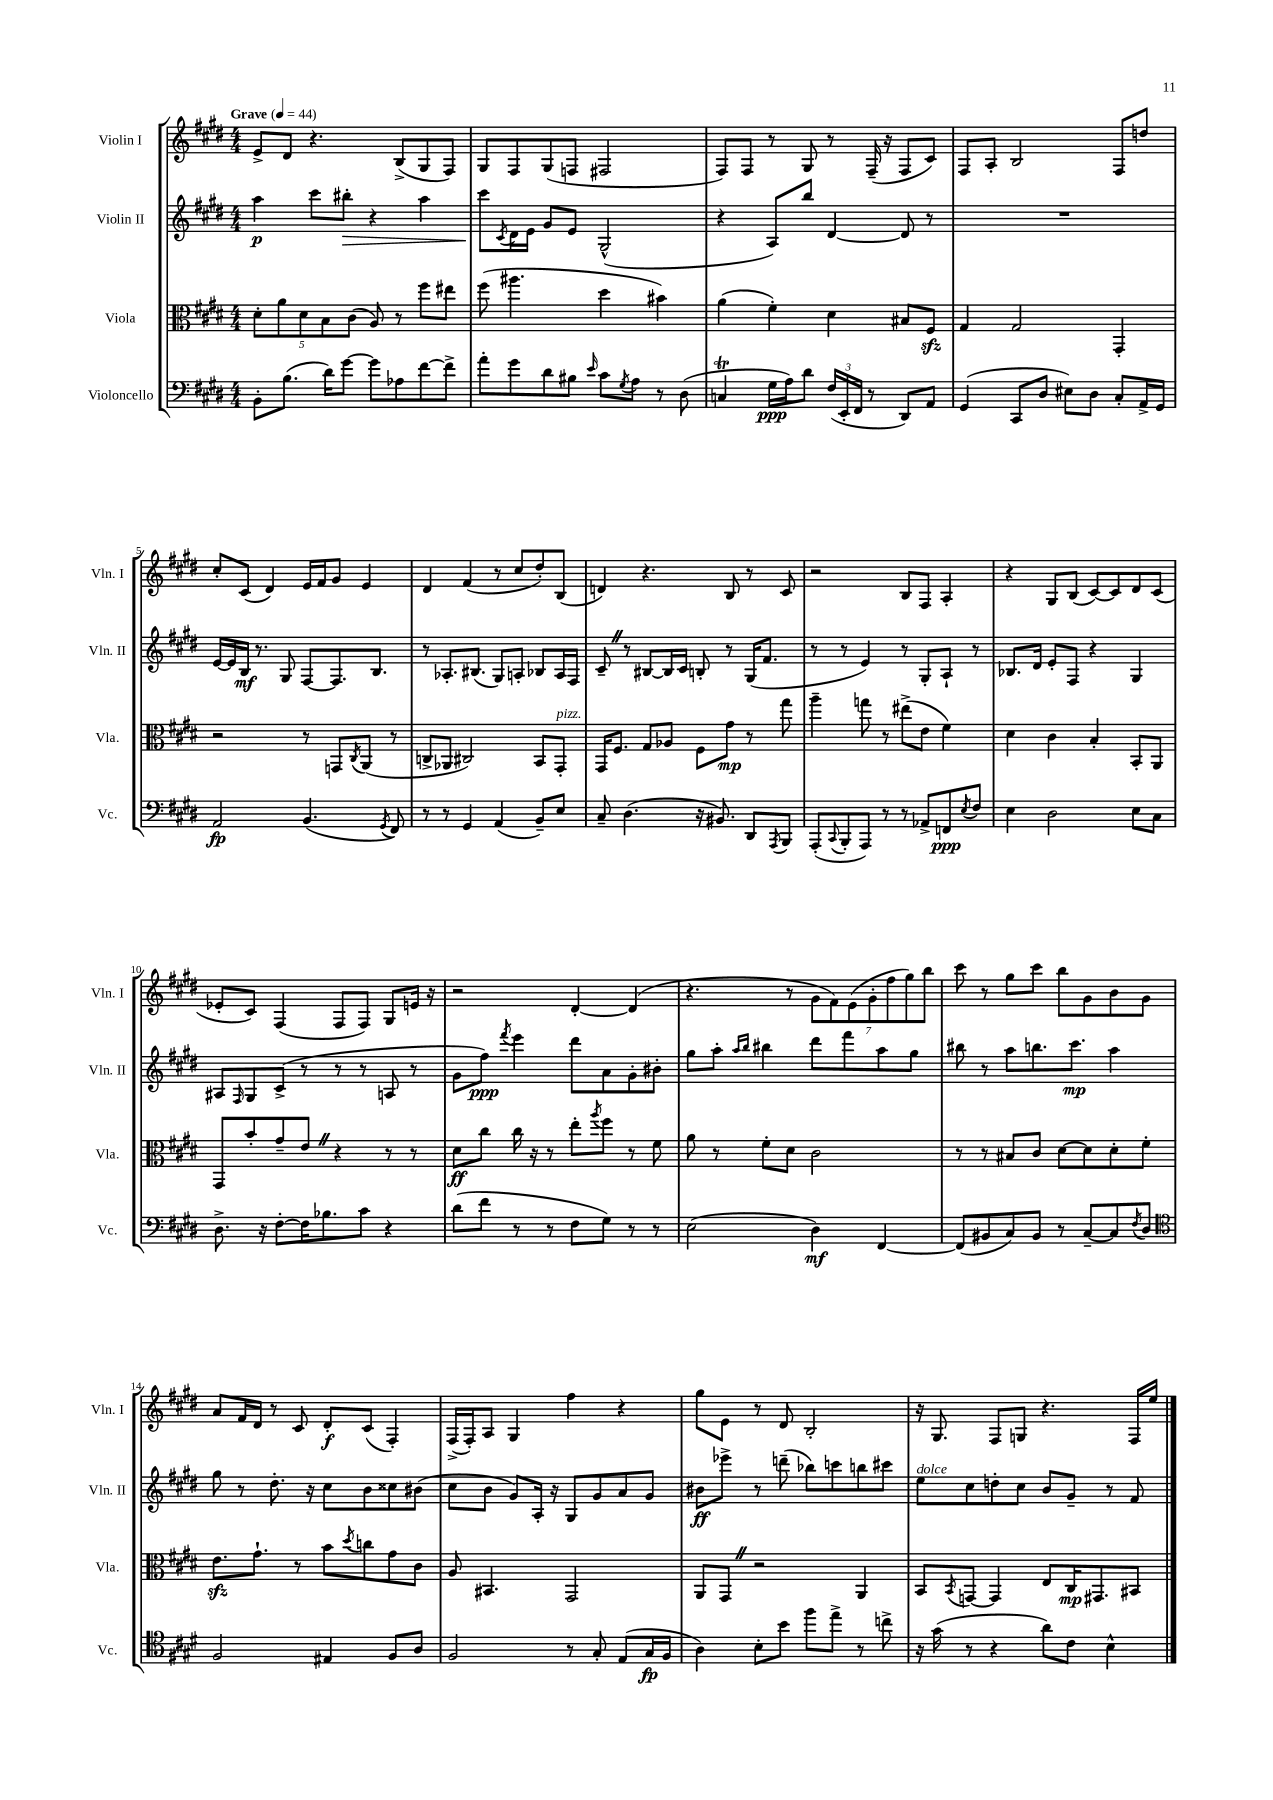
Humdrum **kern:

**kern	**dynam	**kern	**dynam	**kern	**dynam	**kern	**dynam
*part4	*part4	*part3	*part3	*part2	*part2	*part1	*part1
*staff4	*staff4	*staff3	*staff3	*staff2	*staff2	*staff1	*staff1
*I"Violoncello	*	*I"Viola	*	*I"Violin II	*	*I"Violin I	*
*I'Vc.	*	*I'Vla.	*	*I'Vln. II	*	*I'Vln. I	*
*clefF4	*	*clefC3	*	*clefG2	*	*clefG2	*
*k[f#c#g#d#]	*	*k[f#c#g#d#]	*	*k[f#c#g#d#]	*	*k[f#c#g#d#]	*
*M4/4	*	*M4/4	*	*M4/4	*	*M4/4	*
*MM44	*	*MM44	*	*MM44	*	*MM44	*
=1	=1	=1	=1	=1	=1	=1	=1
!	!	!	!	!	!	!LO:TX:a:B:t=Grave	!
8BB'\L	.	10d#'\L	.	4aa\	p	8e^/L	.
.	.	10a\	.	.	.	.	.
(8.B\J	.	.	.	.	.	8d#/J	.
.	.	10d#\	.	.	.	.	.
.	.	.	.	8ccc#\L	.	4.r	.
.	.	10B\	.	.	.	.	.
16d#\KL)	.	.	.	.	.	.	.
!	!	!	!	!	!LO:HP:b	!	!
[8g#\J	.	.	.	8bb#X'\J	>	.	.
.	.	(10c#\J	.	.	.	.	.
8g#\L]	.	8A/)	.	4r	.	.	.
8A-X\	.	8r	.	.	.	(8B^/L	.
[8f#\	.	8ff#\L	.	4aa\	.	8G#/	.
8f#^\J]	.	8ee#X\J	.	.	.	8F#/J)	.
=2	=2	=2	=2	=2	=2	=2	=2
8a'\L	.	(8ff#\	.	8ccc#\L	.	8G#/L	.
.	.	.	.	8qc#/	.	.	.
8g#\	.	4.aa#X\	.	16d#\L	]	8F#/	.
.	.	.	.	16e\JJ	.	.	.
8d#\	.	.	.	8g#/L	.	(8G#/	.
8B#X\J	.	.	.	8e/J	.	8Fn/J	.
16qqe/	.	.	.	.	.	.	.
8c#\L	.	4dd#\	.	(2G#^^/	.	2F#X/	.
8qG#/	.	.	.	.	.	.	.
8A\J	.	.	.	.	.	.	.
8r	.	4b#X\)	.	.	.	.	.
(8D#\	.	.	.	.	.	.	.
=3	=3	=3	=3	=3	=3	=3	=3
4CnT/	.	(4a\	.	4r	.	8F#/L)	.
.	.	.	.	.	.	8F#/J	.
16G#\LL	ppp	4f#'\)	.	8A/L)	.	8r	.
16A\J)	.	.	.	.	.	.	.
8d#\J	.	.	.	8bb/J	.	8G#/	.
(24F#/LL	.	4d#\	.	[4d#/	.	8r	.
24EE'/	.	.	.	.	.	.	.
24FF#/JJ	.	.	.	.	.	.	.
8r	.	.	.	.	.	(16F#~/	.
.	.	.	.	.	.	16r	.
8DD#/L)	.	8B#X/L	.	8d#/]	.	8F#/L	.
8AA/J	.	8F#zz/J	.	8r	.	8c#/J)	.
=4	=4	=4	=4	=4	=4	=4	=4
(4GG#/	.	4G#/	.	1r	.	8F#/L	.
.	.	.	.	.	.	8A'/J	.
8CC#/L	.	2G#/	.	.	.	2B/	.
8D#/J	.	.	.	.	.	.	.
8E#X\L)	.	.	.	.	.	.	.
8D#\J	.	.	.	.	.	.	.
8C#'/L	.	4GG#'/	.	.	.	8F#/L	.
16AA^/L	.	.	.	.	.	8ddn/J	.
16GG#/JJ	.	.	.	.	.	.	.
!!LO:LB:g=z
=5	=5	=5	=5	=5	=5	=5	=5
2AA/	fp	2r	.	[16e/LL	.	8cc#'/L	.
.	.	.	.	16e/]	.	.	.
.	.	.	.	16B/JJ	mf	(8c#/J	.
.	.	.	.	8.r	.	.	.
.	.	.	.	.	.	4d#/)	.
.	.	.	.	8G#/	.	.	.
(4.BB/	.	8r	.	[8F#/L	.	16e/LL	.
.	.	.	.	.	.	16f#/J	.
.	.	8GGn/L	.	8.F#/]	.	8g#/J	.
.	.	8qC#/	.	.	.	.	.
.	.	(8AA/J	.	.	.	4e/	.
.	.	.	.	8.B/J	.	.	.
8qGG#/	.	.	.	.	.	.	.
8FF#/)	.	8r	.	.	.	.	.
=6	=6	=6	=6	=6	=6	=6	=6
8r	.	8Cn^/L	.	8r	.	4d#/	.
8r	.	8AA-X/J	.	8.A-X'/L	.	.	.
4GG#/	.	2C#X/)	.	.	.	(4f#/	.
.	.	.	.	(8.B#X/J	.	.	.
(4AA/	.	.	.	8G#/L)	.	8r	.
.	.	.	.	8An'/J	.	8cc#/L	.
8BB~/L)	.	8BB/L	.	8B-X/L	.	8dd#'/)	.
!	!	!LO:TX:a:i:t=pizz.	!	!	!	!	!
8E/J	.	8GG#'/J	.	16A/L	.	(8B/J	.
.	.	.	.	16F#/JJ	.	.	.
=7	=7	=7	=7	=7	=7	=7	=7
8C#~/	.	16GG#/KL	.	8c#~Z/	.	4dn/)	.
.	.	8.F#/J	.	.	.	.	.
(4.D#\	.	.	.	8r	.	.	.
.	.	8G#/L	.	[8B#X/L	.	4.r	.
.	.	8A-X/J	.	16B#/L]	.	.	.
.	.	.	.	16c#/JJ	.	.	.
16r	.	8F#\L	.	8Bn'/	.	.	.
8.BB#X/)	.	.	.	.	.	.	.
.	.	8g#\J	mp	8r	.	8B/	.
8DD#/L	.	8r	.	(16G#/KL	.	8r	.
.	.	.	.	8.f#/J	.	.	.
8qAAA/	.	.	.	.	.	.	.
8BBB/J	.	8gg#\	.	.	.	8c#/	.
=8	=8	=8	=8	=8	=8	=8	=8
(8AAA'/L	.	4aa~\	.	8r	.	2r	.
8qqCC#/	.	.	.	.	.	.	.
8BBB'/	.	.	.	8r	.	.	.
8AAA/J)	.	8ggn\	.	4e/)	.	.	.
8r	.	8r	.	.	.	.	.
8r	.	(8ee#X^\L	.	8r	.	8B/L	.
8AA-X^/L	.	8e\J	.	8G#'/L	.	8F#/J	.
8FFn/	ppp	4f#\)	.	8A`/J	.	4A'/	.
8qE/	.	.	.	.	.	.	.
8F#/J	.	.	.	8r	.	.	.
=9	=9	=9	=9	=9	=9	=9	=9
4E\	.	4d#\	.	8.B-X/L	.	4r	.
.	.	.	.	16d#/Jk	.	.	.
2D#\	.	4c#\	.	8e'/L	.	8G#/L	.
.	.	.	.	8F#/J	.	(8B/J	.
.	.	4B'/	.	4r	.	[8c#/L)	.
.	.	.	.	.	.	8c#/]	.
8E\L	.	8BB'/L	.	4G#/	.	8d#/	.
8C#\J	.	8AA/J	.	.	.	(8c#/J	.
!!LO:LB:g=z
=10	=10	=10	=10	=10	=10	=10	=10
8.D#^\	.	8GG#/L	.	8A#X/L	.	8e-X'/L	.
.	.	.	.	16qqF#/	.	.	.
.	.	8b'/	.	8G#/	.	8c#/J)	.
16r	.	.	.	.	.	.	.
[8F#'\L	.	8g#~/	.	(8c#^/J	.	(4F#/	.
16F#\K]	.	8eZ/J	.	8r	.	.	.
8.B-X\	.	.	.	.	.	.	.
.	.	4r	.	8r	.	8F#/L	.
8c#\J	.	.	.	8r	.	8F#/J)	.
4r	.	8r	.	8An/	.	8G#/L	.
.	.	8r	.	8r	.	16en/Jk	.
.	.	.	.	.	.	16r	.
=11	=11	=11	=11	=11	=11	=11	=11
(8d#\L	.	8d#\L	ff	8g#\L	.	2r	.
8f#\J	.	8cc#\J	.	8ff#\J)	ppp	.	.
.	.	.	.	8qfff#/	.	.	.
8r	.	16cc#\	.	4eee\	.	.	.
.	.	16r	.	.	.	.	.
8r	.	8r	.	.	.	.	.
8F#\L	.	8ee'\L	.	8ddd#\L	.	[4d#'/	.
.	.	8qaa/	.	.	.	.	.
8G#\J)	.	8ff#\J	.	8a\	.	.	.
8r	.	8r	.	8g#'\	.	(4d#/]	.
8r	.	8f#\	.	8b#X'\J	.	.	.
=12	=12	=12	=12	=12	=12	=12	=12
(2E\	.	8a\	.	8gg#\L	.	4.r	.
.	.	8r	.	8aa'\J	.	.	.
.	.	.	.	16qqaa/LL	.	.	.
.	.	.	.	16qqbb/JJ	.	.	.
.	.	8f#'\L	.	4bb#X\	.	.	.
.	.	8d#\J	.	.	.	8r	.
4D#\)	mf	2c#\	.	8ddd#\L	.	14g#\L	.
.	.	.	.	.	.	14f#\)	.
.	.	.	.	8fff#\	.	.	.
.	.	.	.	.	.	(14e\	.
.	.	.	.	.	.	14g#'\	.
[4FF#/	.	.	.	8aa\	.	.	.
.	.	.	.	.	.	14ff#\	.
.	.	.	.	.	.	14gg#\)	.
.	.	.	.	8gg#\J	.	.	.
.	.	.	.	.	.	14bb\J	.
=13	=13	=13	=13	=13	=13	=13	=13
(8FF#/L]	.	8r	.	8bb#X\	.	8ccc#\	.
8BB#X/	.	8r	.	8r	.	8r	.
8C#/)	.	8B#X/L	.	8aa\L	.	8gg#\L	.
8BB#/J	.	8c#/J	.	8.bbn\	.	8ccc#\J	.
8r	.	[8d#\L	.	.	.	8bb\L	.
.	.	.	.	8.ccc#\J	mp	.	.
[8C#~/L	.	8d#\]	.	.	.	8g#\	.
8C#/]	.	8d#'\	.	4aa\	.	8b\	.
8qF#/	.	.	.	.	.	.	.
8D#/J	.	8f#'\J	.	.	.	8g#\J	.
!!LO:LB:g=z
=14	=14	=14	=14	=14	=14	=14	=14
*clefC4	*	*	*	*	*	*	*
2F#/	.	8.ezz\L	.	8gg#\	.	8a/L	.
.	.	.	.	8r	.	16f#/L	.
.	.	8.g#`\J	.	.	.	16d#/JJ	.
.	.	.	.	8.dd#'\	.	8r	.
.	.	8r	.	.	.	8c#/	.
.	.	.	.	16r	.	.	.
4E#X/	.	8b\L	.	8cc#\L	.	8d#'/L	f
.	.	8qdd#/	.	.	.	.	.
.	.	8ccn\	.	8b\	.	(8c#/J	.
8F#/L	.	8g#\	.	8cc##X\	.	4F#'/)	.
8A/J	.	8c#\J	.	(8b#X\J	.	.	.
=15	=15	=15	=15	=15	=15	=15	=15
2F#/	.	8A/	.	8cc#\L	.	(16F#^/LL	.
.	.	.	.	.	.	16F#'/J)	.
.	.	4.BB#X/	.	8b\J	.	8A/J	.
.	.	.	.	8g#/L)	.	4G#/	.
.	.	.	.	16A'/Jk	.	.	.
.	.	.	.	16r	.	.	.
8r	.	2GG#/	.	8G#/L	.	4ff#\	.
8G#'/	.	.	.	8g#/	.	.	.
(8E/L	.	.	.	8a/	.	4r	.
16G#/L	fp	.	.	8g#/J	.	.	.
16F#/JJ	.	.	.	.	.	.	.
=16	=16	=16	=16	=16	=16	=16	=16
4A\)	.	8AA/L	.	8b#X\L	ff	8gg#\L	.
.	.	8GG#Z/J	.	8eee-X^\J	.	8e\J	.
8B'\L	.	2r	.	8r	.	8r	.
8b\J	.	.	.	(8dddn~\	.	8d#/	.
8ff#\L	.	.	.	8bb-X\L)	.	2B'/	.
8ee^\J	.	.	.	8cccn\	.	.	.
8r	.	4AA/	.	8bbn\	.	.	.
8ccn^\	.	.	.	8ccc#X\J	.	.	.
=17	=17	=17	=17	=17	=17	=17	=17
!	!	!	!	!LO:TX:a:i:t=dolce	!	!	!
16r	.	8BB/L	.	8ee\L	.	16r	.
(16g#\	.	.	.	.	.	8.G#/	.
.	.	8qBB/	.	.	.	.	.
8r	.	[8GGn/J	.	8cc#\	.	.	.
4r	.	4GG/]	.	8ddn'\	.	8F#/L	.
.	.	.	.	8cc#\J	.	8Gn/J	.
8a\L)	.	8E/L	.	8b/L	.	4.r	.
8c#\J	.	16C#/K	mp	8g#~/J	.	.	.
.	.	8.GG#X/	.	.	.	.	.
4B^^\	.	.	.	8r	.	.	.
.	.	8BB#X/J	.	8f#/	.	16F#/LL	.
.	.	.	.	.	.	16ee/JJ	.
==	==	==	==	==	==	==	==
*-	*-	*-	*-	*-	*-	*-	*-
